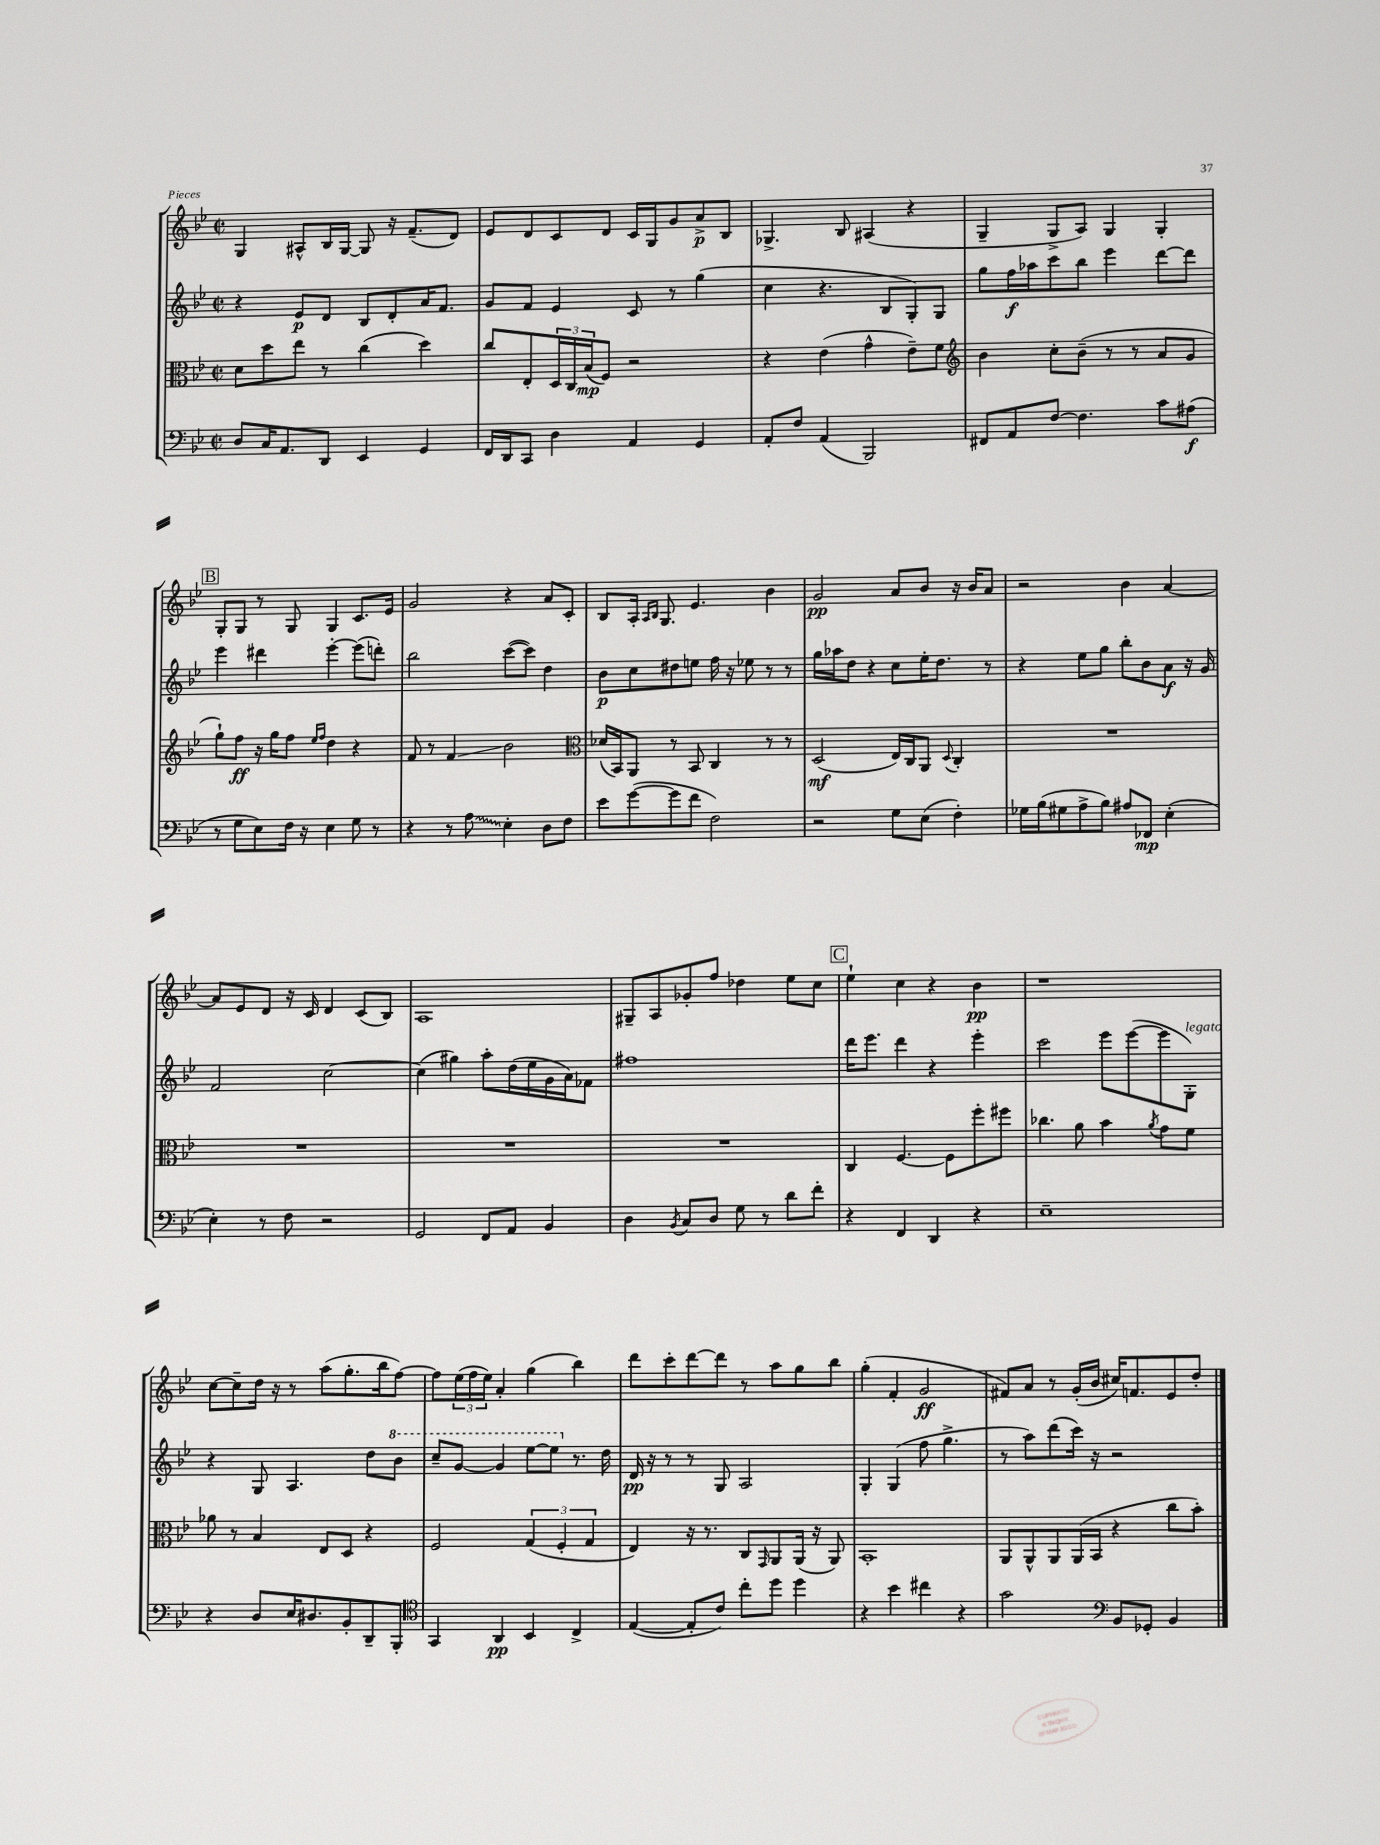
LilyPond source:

<<
\new StaffGroup <<
\new Staff = "s0" {
    \clef treble \key bes \major \defaultTimeSignature \time 2/2
    g4 ais8-^ bes16 g16~ g8 r16 f'8.--( d'8) |
    ees'8 d'8 c'8 d'8 c'16 g16 g'8 a'8->\p bes8 |
    ges4.-> bes8 ais4( r4 |
    g4-- g8-> a8) g4 g4-. |
    \mark \markup { \box "B" } g8-. g8 r8 g8 g4 c'8. ees'16 |
    g'2 r4 a'8 c'8-. |
    bes8 a16-. \grace { a16 bes16 } g8. ees'4. bes'4 |
    g'2\pp a'8 bes'8 r16 bes'16 a'8 |
    r2 bes'4 a'4~ |
    a'8 ees'8 d'8 r16 c'16 d'4 c'8( bes8) |
    a1 |
    gis8-- a8 ges'8-. f''8 des''4 ees''8 c''8 |
    \mark \markup { \box "C" } ees''4-! c''4 r4 bes'4\pp |
    r1 |
    c''8~ c''8-- d''16 r16 r8 a''8( g''8.-. bes''16 f''8~) |
    f''8 \tuplet 3/2 { ees''16( f''16 ees''16) } a'4-. g''4( bes''4) |
    d'''8 c'''8-. d'''8~ d'''8 r8 a''8 g''8 bes''8 |
    g''4-.( f'4-. g'2\ff |
    fis'8) a'8 r8 g'16-.( bes'16 cis''16) f'8. ees'8 d''8-. \bar "|." |
}
\new Staff = "s1" {
    \clef treble \key bes \major \defaultTimeSignature \time 2/2
    r4 ees'8\p d'8 bes8 d'8-. a'16 f'8. |
    g'8 f'8 ees'4 c'8 r8 g''4( |
    c''4 r4. bes8 g8-.) g8 |
    g''8 f''16\f aes''16 c'''8 bes''8 ees'''4 d'''8~ d'''8 |
    \mark \markup { \box "B" } ees'''4 dis'''4 ees'''4~-. ees'''8( d'''8-.) |
    bes''2 c'''8~( c'''8) d''4 |
    bes'8\p c''8 dis''8 e''8 f''16 r16 ees''8 r8 r8 |
    g''16 aes''16 d''8 r4 c''8 ees''16-. d''8. r8 |
    r4 ees''8 g''8 bes''8-. bes'8 a'8\f r16 g'16 |
    f'2 c''2~ |
    c''4( gis''4) a''8-. d''16( ees''16 g'16 a'16) fes'8 |
    fis''1 |
    \mark \markup { \box "C" } d'''16 ees'''8. d'''4 r4 ees'''4-. |
    c'''2 ees'''8 ees'''8~( ees'''8 g8-.^\markup { \italic "legato" }) |
    r4 g8 a4. d''8 \ottava #1 bes''8 |
    c'''8-- g''8~ g''4 ees'''8~ ees'''8 \ottava #0 r8. d''16 |
    d'16\pp r16 r8 r8 g8 a2 |
    g4-. g4( f''8 g''4.-> |
    r8 a''8) d'''8( c'''16) r16 r2 \bar "|." |
}
\new Staff = "s2" {
    \clef alto \key bes \major \defaultTimeSignature \time 2/2
    d'8 d''8 ees''8 r8 c''4( d''4) |
    c''8 ees8-. \tuplet 3/2 { d16 c16 bes16\mp( } f8) r2 |
    r4 ees'4( g'4-^ ees'8--) f'8 |
    \clef treble bes'4 c''8-. bes'8--( r8 r8 a'8 g'8 |
    \mark \markup { \box "B" } g''8-!) f''8\ff r16 g''16 f''8 \grace { ees''16 f''16 } d''4 r4 |
    f'8 r8 f'4\glissando bes'2 |
    \clef alto des'16( bes,16) a,8 r8 bes,8 c4 r8 r8 |
    d2\mf( ees16) c16 a,8 \appoggiatura { d8 } c4-. |
    R1 |
    R1 |
    R1 |
    R1 |
    \mark \markup { \box "C" } c4 f4.~ f8 f''8-. fis''8 |
    ces''4. a'8 bes'4 \acciaccatura { a'8 } g'8 f'8 |
    aes'8 r8 bes4 ees8 d8 r4 |
    f2 \tuplet 3/2 { g4( f4-. g4 } |
    ees4) r16 r8. c8 \grace { g,16 } a,8 a,16( r16 a,8) |
    bes,1-. |
    a,8 a,8-^ a,8 a,16( bes,16 r4 c''8 bes'8-.) \bar "|." |
}
\new Staff = "s3" {
    \clef bass \key bes \major \defaultTimeSignature \time 2/2
    d8 c16 a,8. d,8 ees,4 g,4 |
    f,16 d,16 c,8 d4 a,4 g,4 |
    a,8-. f8 a,4( bes,,2) |
    fis,8 a,8 f8~ f4. c'8 ais8\f( |
    \mark \markup { \box "B" } r8 g8 ees8) f16 r16 ees4 g8 r8 |
    r4 r8 \once \override Glissando.style = #'zigzag a8\glissando ees4-. d8 f8 |
    ees'8 g'8~( g'8 f'8 f2) |
    r2 g8 ees8( f4-.) |
    ges16 bes16( gis8 a8-> bes8) ais8 fes,8\mp ees4-.( |
    ees4-.) r8 f8 r2 |
    g,2 f,8 a,8 bes,4 |
    d4 \acciaccatura { bes,8 } c8 d8 g8 r8 d'8 f'8-. |
    \mark \markup { \box "C" } r4 f,4 d,4 r4 |
    ees1-- |
    r4 d8 ees16 dis8. bes,8-. d,8-- bes,,8-. |
    \clef tenor g,4 a,4\pp bes,4 c4-> |
    ees4~( ees8-. c'8) c''8-. d''8 d''4 |
    r4 bes'4 cis''4 r4 |
    g'2 \clef bass bes,8 ges,8-. bes,4 \bar "|." |
}
>>
>>
\layout { \context { \Score \remove "Bar_number_engraver" } }
